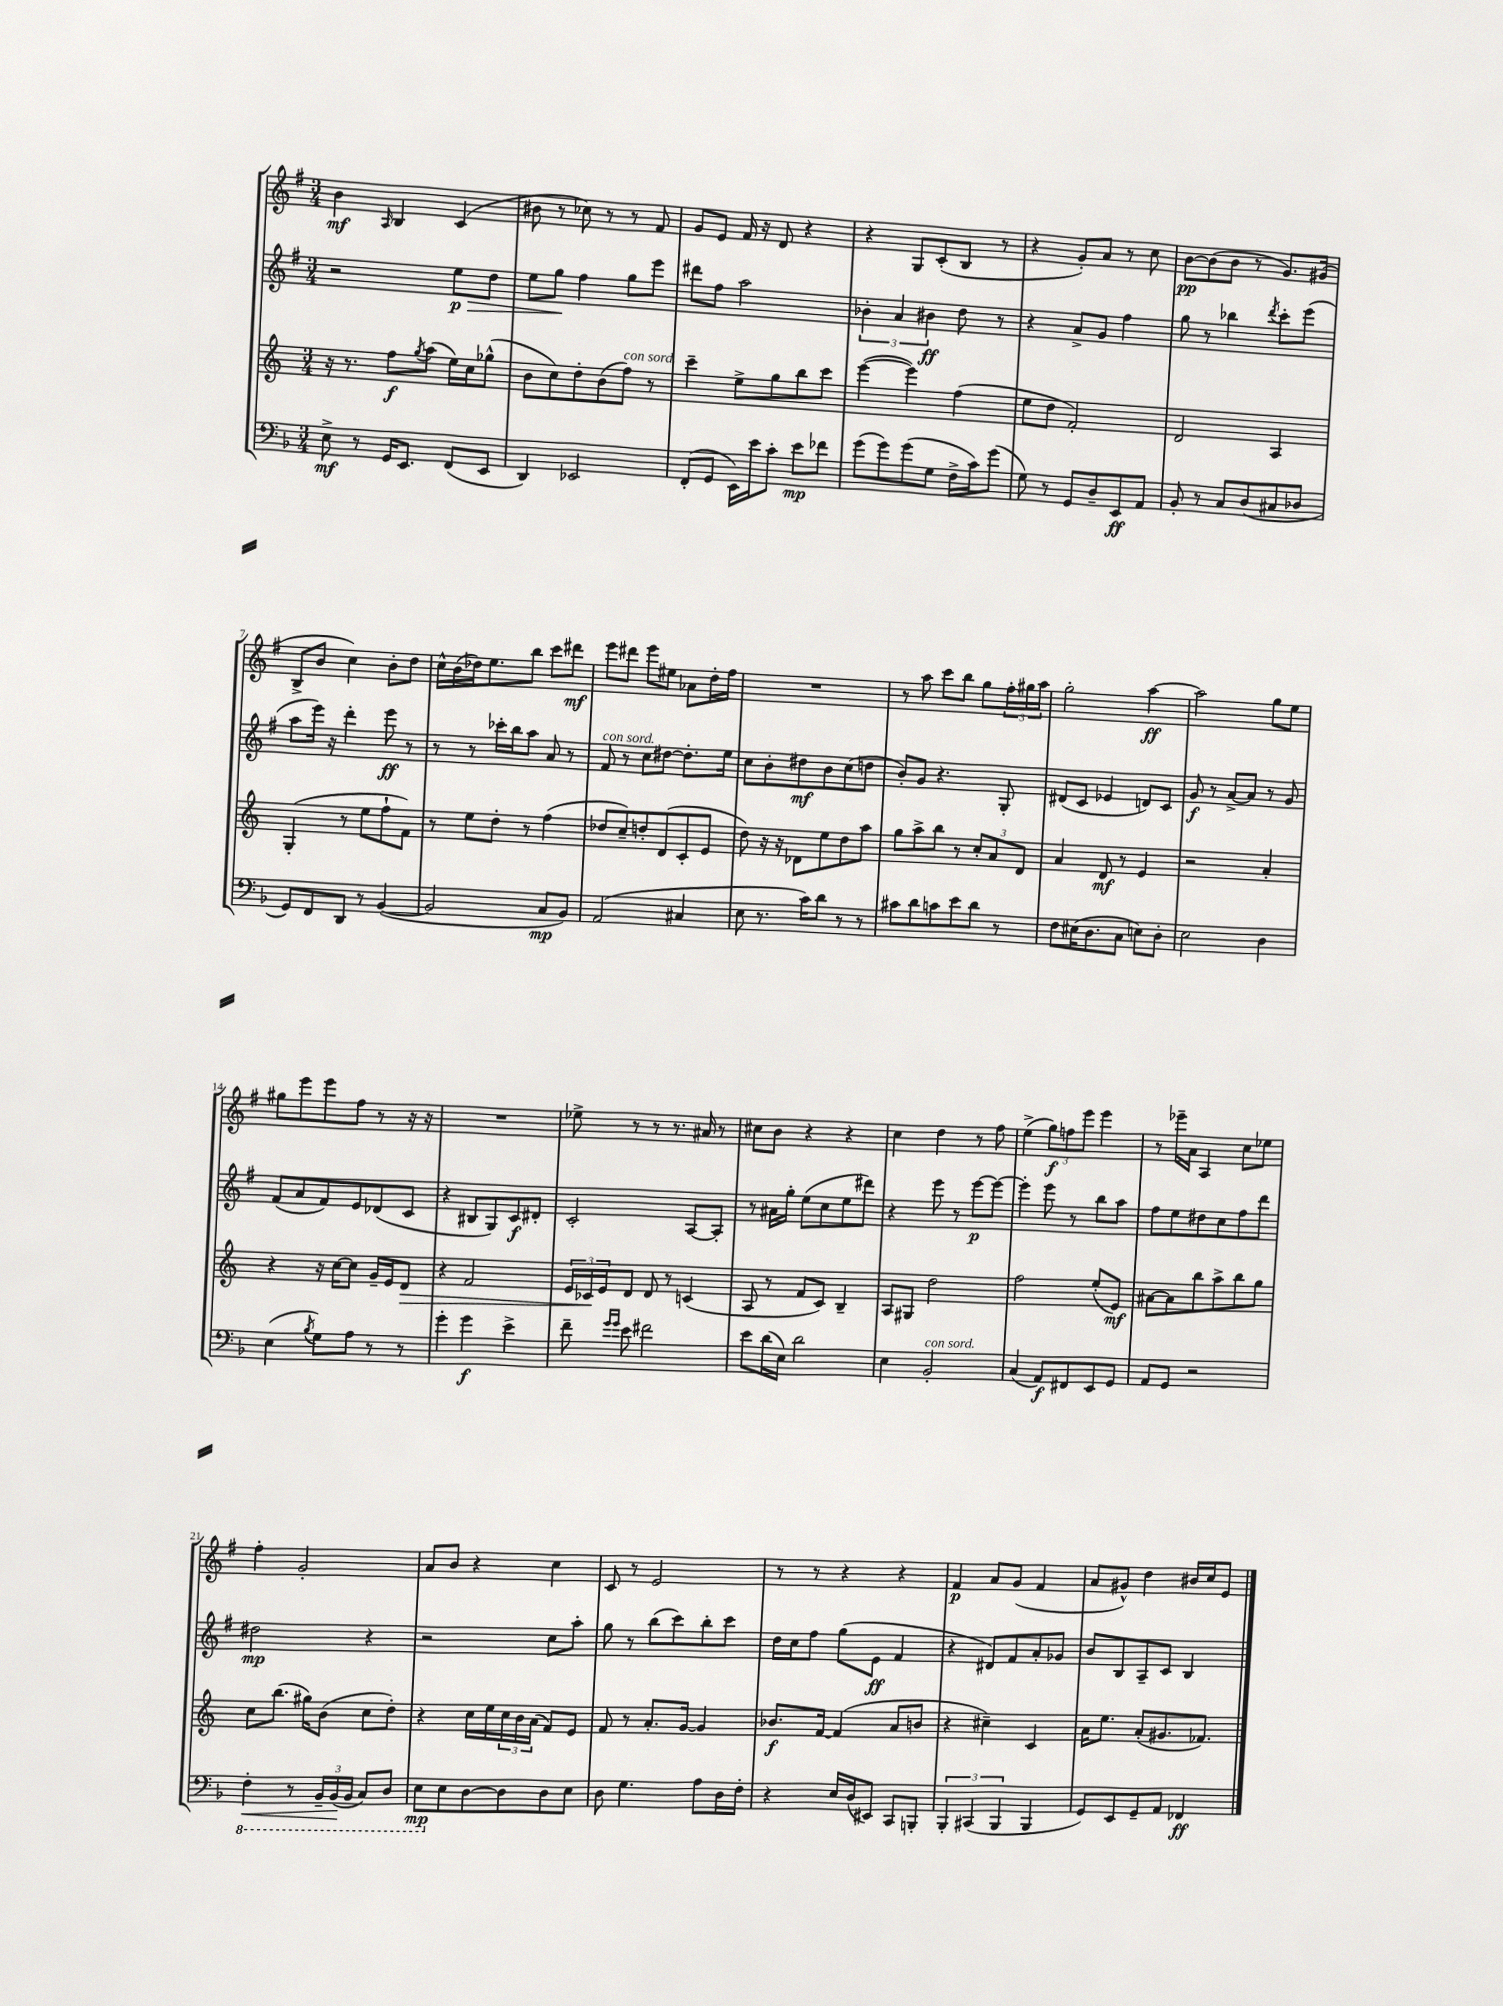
<<
\new StaffGroup <<
\new Staff = "s0" {
    \clef treble \key g \major \numericTimeSignature \time 3/4
    b'4\mf \grace { a16 } b4 c'4( |
    bis'8 r8 ces''8) r8 r8 fis'8 |
    g'8 e'8 fis'16 r16 d'8 r4 |
    r4 g8 c'8-.( b8 r8 |
    r4 g'8-.) a'8 r8 c''8 |
    b'8~\pp b'8( b'8 r8 g'8.) gis'16( |
    b8-> b'8 c''4) b'8-. d''8 |
    c''16-^ b'16( des''16) e''8. b''8 c'''8 dis'''8\mf |
    e'''8 dis'''8 e'''8 eis''8 aes'8 d''16-. fis''16 |
    R2. |
    r8 a''8 c'''8 b''8 g''8 \tuplet 3/2 { fis''16-. gis''16 a''16 } |
    g''2-. a''4~\ff |
    a''2 g''8 e''8 |
    gis''8 e'''8 e'''8 fis''8 r8 r16 r16 |
    R2. |
    ees''8-> r8 r8 r8. ais'16 r8 |
    cis''8 b'8 r4 r4 |
    c''4 d''4 r8 fis''8 |
    e''4->( \tuplet 3/2 { g''8\f) f''8 e'''8 } e'''4 |
    r8 ees'''16-- a'16 a4 c''8 ees''8 |
    fis''4-. g'2-. |
    a'8 b'8 r4 c''4 |
    c'8 r8 e'2 |
    r8 r8 r4 r4 |
    fis'4\p a'8 g'8( fis'4 |
    a'8 gis'8-^) d''4 bis'16 c''16 e'8 \bar "|." |
}
\new Staff = "s1" {
    \clef treble \key g \major \numericTimeSignature \time 3/4
    r2 e''8\p\> d''8 |
    e''8 g''8\! fis''4 g''8 e'''8 |
    dis'''8 fis''8 a''2 |
    \tuplet 3/2 { bes'4-. a'4 bis'4\ff } d''8 r8 |
    r4 a'8-> g'8 fis''4 |
    g''8 r8 bes''4 \acciaccatura { d'''8 } c'''8-. e'''8( |
    a''8 e'''16) r16 d'''4-. e'''8\ff r8 |
    r8 r8 ces'''16-. b''16 a''8 a'8 r8 |
    fis'8^\markup { \italic "con sord." } r8 c''8 dis''8~ dis''8.-. e''16 |
    c''8 b'8-. dis''8\mf b'8 c''8( d''8 |
    b'8-.) g'8 r4. g8-. |
    dis'8( c'8 ees'4 d'8) c'8 |
    g'8\f r8 a'8~-> a'8 r8 g'8 |
    fis'8( a'8 fis'8) e'8 des'8( c'8 |
    r4 bis8 g8) c'8\f dis'8-. |
    c'2-. a8~ a8-. |
    r8 ais'16 g''16-. e''8( c''8 e''8 dis'''8) |
    r4 e'''8 r8 e'''8~\p e'''8~ |
    e'''4-. e'''8 r8 b''8 a''8 |
    fis''8 e''8 dis''8 c''8 fis''8 d'''8 |
    dis''2\mp r4 |
    r2 c''8 a''8-. |
    g''8 r8 b''8( c'''8) b''8-. c'''8 |
    d''16 c''16 fis''8 g''8( e'8\ff fis'4 |
    r4 dis'8) fis'8 a'8-. ges'8 |
    b'8 b8 a8-- c'8 b4 \bar "|." |
}
\new Staff = "s2" {
    \clef treble \key c \major \numericTimeSignature \time 3/4
    r16 r8. f''8\f \acciaccatura { g''8 } a''8( e''16) c''16 ges''8-^( |
    b'8 c''8) d''8-. b'8( f''8^\markup { \italic "con sord." }) r8 |
    c'''4-- e''8-> g''8 b''8 c'''8 |
    e'''4~( e'''4) f''4( |
    e''8 d''8 f'2-.) |
    d'2 a4 |
    g4-.( r8 e''8 f''8-! f'8) |
    r8 e''8 d''8-. r8 f''4( |
    des''8 c''8--) d''8-. d'8( c'8-. e'8 |
    d''8) r16 r16 des'8 e''8 d''8 a''8 |
    g''8 a''8-> b''8 r8 \tuplet 3/2 { c''8-. a'8 d'8 } |
    a'4 d'8\mf r8 e'4 |
    r2 a'4-. |
    r4 r16 c''16~ c''8 g'16-- e'16 d'8\> |
    r4 f'2 |
    \tuplet 3/2 { e'16 ces'16\! e'16 } d'8 d'8 r8 c'4( |
    a8 r8 f'8 c'8) b4-- |
    a8 gis8 d''2 |
    f''2 e''8-.( e'8\mf) |
    ais'8~ ais'8 b''8 a''8-> b''8 g''8 |
    c''8 b''8.( gis''16) b'8( c''8 d''8-.) |
    r4 c''16 e''16 \tuplet 3/2 { c''16 b'16 a'16( } f'8) e'8 |
    f'8 r8 a'8.-. g'16~ g'4 |
    bes'8.\f f'16~ f'4( a'8 b'8 |
    r4 cis''4--) c'4 |
    a'16 e''8. a'8-.( gis'8. fes'8.) \bar "|." |
}
\new Staff = "s3" {
    \clef bass \key f \major \numericTimeSignature \time 3/4
    e8->\mf r8 g,16 e,8. f,8( e,8 |
    d,4) ees,2 |
    f,8-.( g,8 e,16) e'16 c'8-. e'8\mp fes'8 |
    g'8( g'8) g'8( g8 f16-> c'16) g'8( |
    g8) r8 g,8 d8-- e,8\ff a,8 |
    bes,8-. r8 c8 d8( cis8 des8 |
    g,8) f,8 d,8 r8 bes,4~( |
    bes,2 c8\mp bes,8) |
    a,2( cis4 |
    e8 r8. c'16) d'8 r8 r8 |
    cis'8 d'8 c'8 e'8 d'8 r8 |
    f8 eis16( d8. c8 e8) d8-. |
    e2 d4 |
    e4( \acciaccatura { bes8 } g8) a8 r8 r8 |
    g'4-. g'4\f e'4-> |
    f'8-- \grace { g'16 g'16 } e'8 fis'2 |
    e'8 d'16( e16) d'2 |
    e4 bes,2-.^\markup { \italic "con sord." } |
    c4( a,8\f) fis,8 e,8 g,8 |
    a,8 g,8 r2 |
    \ottava #-1 f,4-.\< r8 \tuplet 3/2 { bes,,16-- bes,,16\!( bes,,16 } c,8) d,8 |
    e,8\mp \ottava #0 e8 d8~ d8 d8 e8 |
    d8 g4. a8 d16 f16-. |
    r4 e16 d16( eis,8) c,8 b,,8-. |
    \tuplet 3/2 { bes,,4-. cis,4( bes,,4 } bes,,4 |
    g,8) e,8 g,8-- a,8 fes,4\ff \bar "|." |
}
>>
>>
